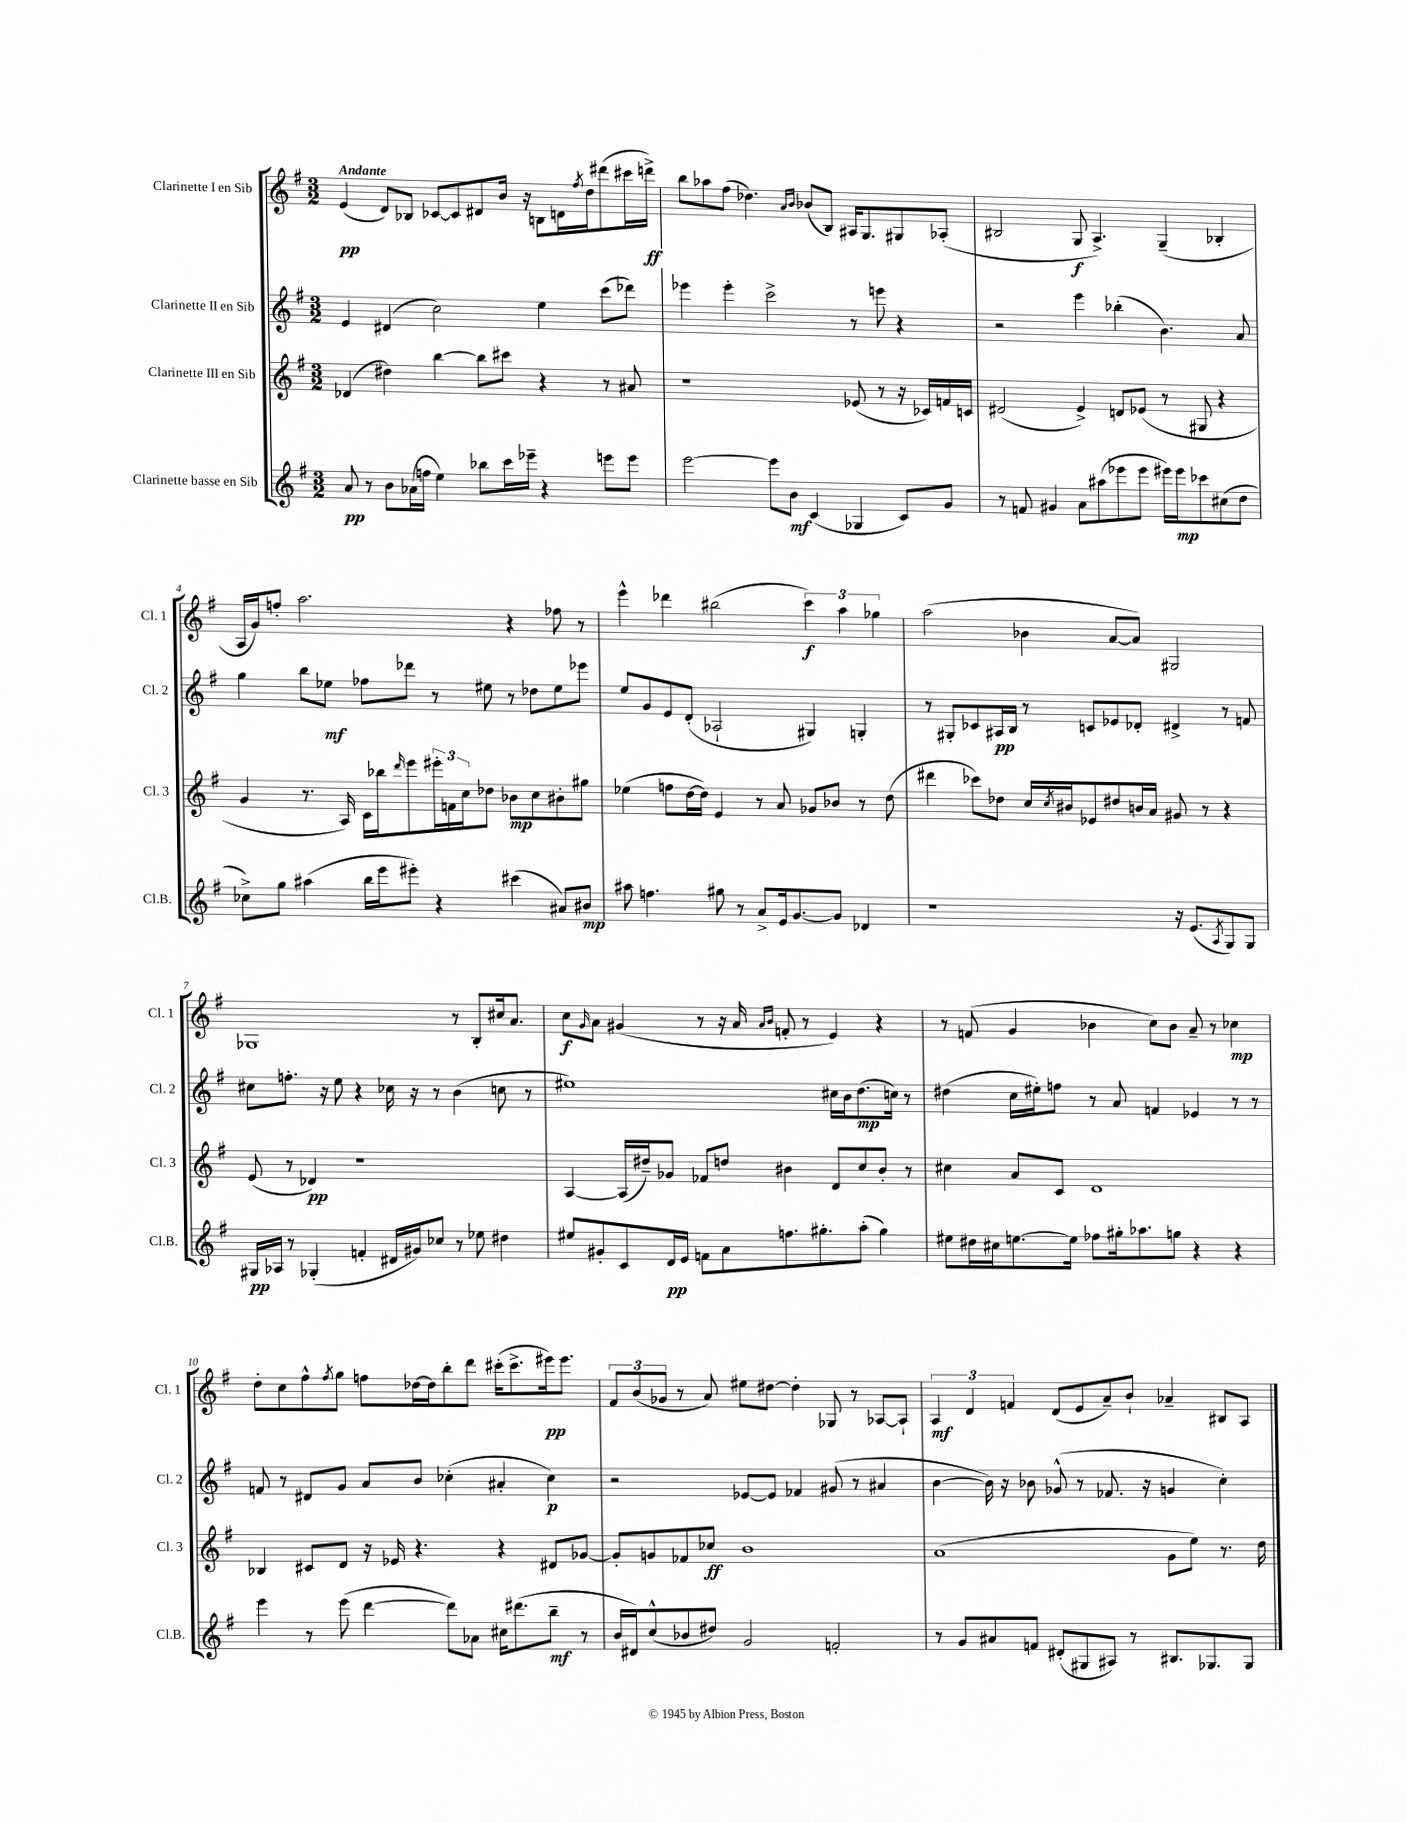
<<
\new StaffGroup <<
\new Staff = "s0" \with { instrumentName = "Clarinette I en Sib" shortInstrumentName = "Cl. 1" } {
    \clef treble \key g \major \numericTimeSignature \time 3/2 \tempo "Andante"
    e'4\pp( d'8) bes8 ces'8~ ces'8 dis'8 b'16 r16 b8 d'16 \acciaccatura { fis''8 } d''16 dis'''8( cis'''16 d'''16->\ff) |
    b''8 aes''8 fis''8( des''4.) \grace { a'16 b'16 } bes'8( b8) ais16 g8. gis8 aes8-.( |
    bis2 g8\f a4.->) g4--( bes4-. |
    a16 g'16) f''8-. a''2. r4 fes''8 r8 |
    e'''4-^ des'''4 bis''2( \tuplet 3/2 { c'''4\f) a''4 ges''4 } |
    a''2( bes'4 a'8~ a'8) gis2 |
    ges1 r8 b8-. cis''16 a'8. |
    c''8\f \grace { g'16 } a'8 gis'4( r8 r16 a'16 \grace { a'16 b'16 } f'8-. r8 e'4) r4 |
    r8 f'8( g'4 bes'4 c''8) bes'8 a'8-- r8 ces''4\mp |
    d''8-. c''8 fis''8-^ \acciaccatura { fis''8 } g''8 f''8 des''16~ des''16 b''8-. d'''8 cis'''16-.( cis'''8.-> eis'''16\pp) eis'''8. |
    \tuplet 3/2 { fis'8 b'8( ges'8 } r8 a'8) eis''8 dis''8~ dis''4-. ges8 r8 aes8~ aes8-! |
    \tuplet 3/2 { a4\mf d'4 f'4 } d'8( e'8 a'8--) b'8-! aes'4-- bis8 a8 \bar "|." |
}
\new Staff = "s1" \with { instrumentName = "Clarinette II en Sib" shortInstrumentName = "Cl. 2" } {
    \clef treble \key g \major \numericTimeSignature \time 3/2
    e'4 dis'4( c''2) e''4 c'''8( des'''8) |
    ees'''4 ees'''4-. c'''2-> r8 e'''8 r4 |
    r2 e'''4 bes''4-.( b'4.) a'8 |
    g''4 b''8 ees''8\mf fes''8 des'''8 r8 eis''8 r8 des''8 eis''8 ees'''8 |
    e''8 g'8 e'8 d'8-.( aes2-! gis4) g4-. |
    r8 gis8-. ces'8 ais16\pp b16 r8 c'8 ees'8 des'8-. dis'4-> r8 f'8 |
    cis''8 f''8.-. r16 e''8 r4 ces''16 r16 r8 b'4( c''8 r8 |
    eis''1) cis''16 b'16 d''8.\mp( c''16) r8 |
    dis''4( c''16 eis''16-.) f''8 r8 a'8 f'4 ees'4 r8 r8 |
    f'8 r8 dis'8 g'8 a'8 b'8 ces''4-.( ais'4-. ces''4\p) |
    r2 ees'8~ ees'8 fes'4 gis'8( r8 ais'4 |
    b'4~ b'16) r16 bes'8 ges'8-^( r8 fes'8. r16 g'4 c''4-.) \bar "|." |
}
\new Staff = "s2" \with { instrumentName = "Clarinette III en Sib" shortInstrumentName = "Cl. 3" } {
    \clef treble \key g \major \numericTimeSignature \time 3/2
    des'4( dis''4) b''4~ b''8 cis'''8 r4 r8 ais'8 |
    r1 ees'8( r8 r16 ces'16) f'16 c'16 |
    dis'2( e'4->) d'8 ees'8( r8 gis8 r4 |
    g'4 r8. a16) c'16 bes''16 \grace { d'''16 } e'''8 \tuplet 3/2 { eis'''16-. f'16 c''16 } des''8 bes'8\mp c''8 bis'8-. gis''8 |
    ees''4( f''8 d''16~ d''16) e'4 r8 a'8 ges'8 bes'8 r8 d''8( |
    dis'''4 ces'''8) des''8 c''16 \acciaccatura { c''8 } bis'16 ees'8 dis''8 b'16 a'16 gis'8 r8 r4 |
    e'8( r8 des'4\pp) r1 |
    a4~ a16( dis''16--) ges'8 fes'8 d''8 bis'4 d'8 c''8 bis'8-. r8 |
    cis''4 a'8 c'8 d'1 |
    bes4 cis'8 d'8 r16 ees'16 r4. r4 dis'8 ges'8~ |
    ges'8-. g'8 fes'8 ces''8\ff b'1 |
    a'1( g'8 e''8) r8. d''16 \bar "|." |
}
\new Staff = "s3" \with { instrumentName = "Clarinette basse en Sib" shortInstrumentName = "Cl.B." } {
    \clef treble \key g \major \numericTimeSignature \time 3/2
    a'8\pp r8 b'8 aes'16( f''16 e''4) bes''8 c'''16 ees'''16-- r4 e'''8 e'''8 |
    e'''2~ e'''8 b'8\mf c'4( ges4 c'8) g'8 |
    r8 f'8 gis'4 a'8 ais''8( ees'''8 ees'''8 eis'''16) eis'''16\mp ces'''8 cis''8( d''8 |
    ces''8->) g''8 ais''4( b''16 e'''16 eis'''8-.) r4 cis'''4( ais'8) bis'8\mp |
    ais''8 f''4. gis''8 r8 a'8-> e'16 g'8.~ g'8 des'4 |
    r1 r16 e'8.( \acciaccatura { a8 } g8) g8 |
    gis16\pp aes16 r8 ges4-.( f'4-. dis'16 gis'16) ces''8 r8 ees''8 dis''4 |
    eis''8 gis'8-. c'8 d'16\pp e'16 f'8 a'8 f''8. gis''8.-. a''8-.( gis''4) |
    eis''8 dis''16 cis''16 e''8.~ e''16 fes''8 gis''16-. aes''8. g''8 r4 r4 |
    e'''4 r8 e'''8( d'''4~ d'''8) aes'8 cis''16 dis'''8.( b''8--\mf r8 |
    b'16 dis'16) c''8-^( bes'8 dis''8) g'2 f'2-. |
    r8 g'8 ais'8 f'8 dis'8-.( gis8 ais8) r8 bis8. ges8. ges8 \bar "|." |
}
>>
>>
